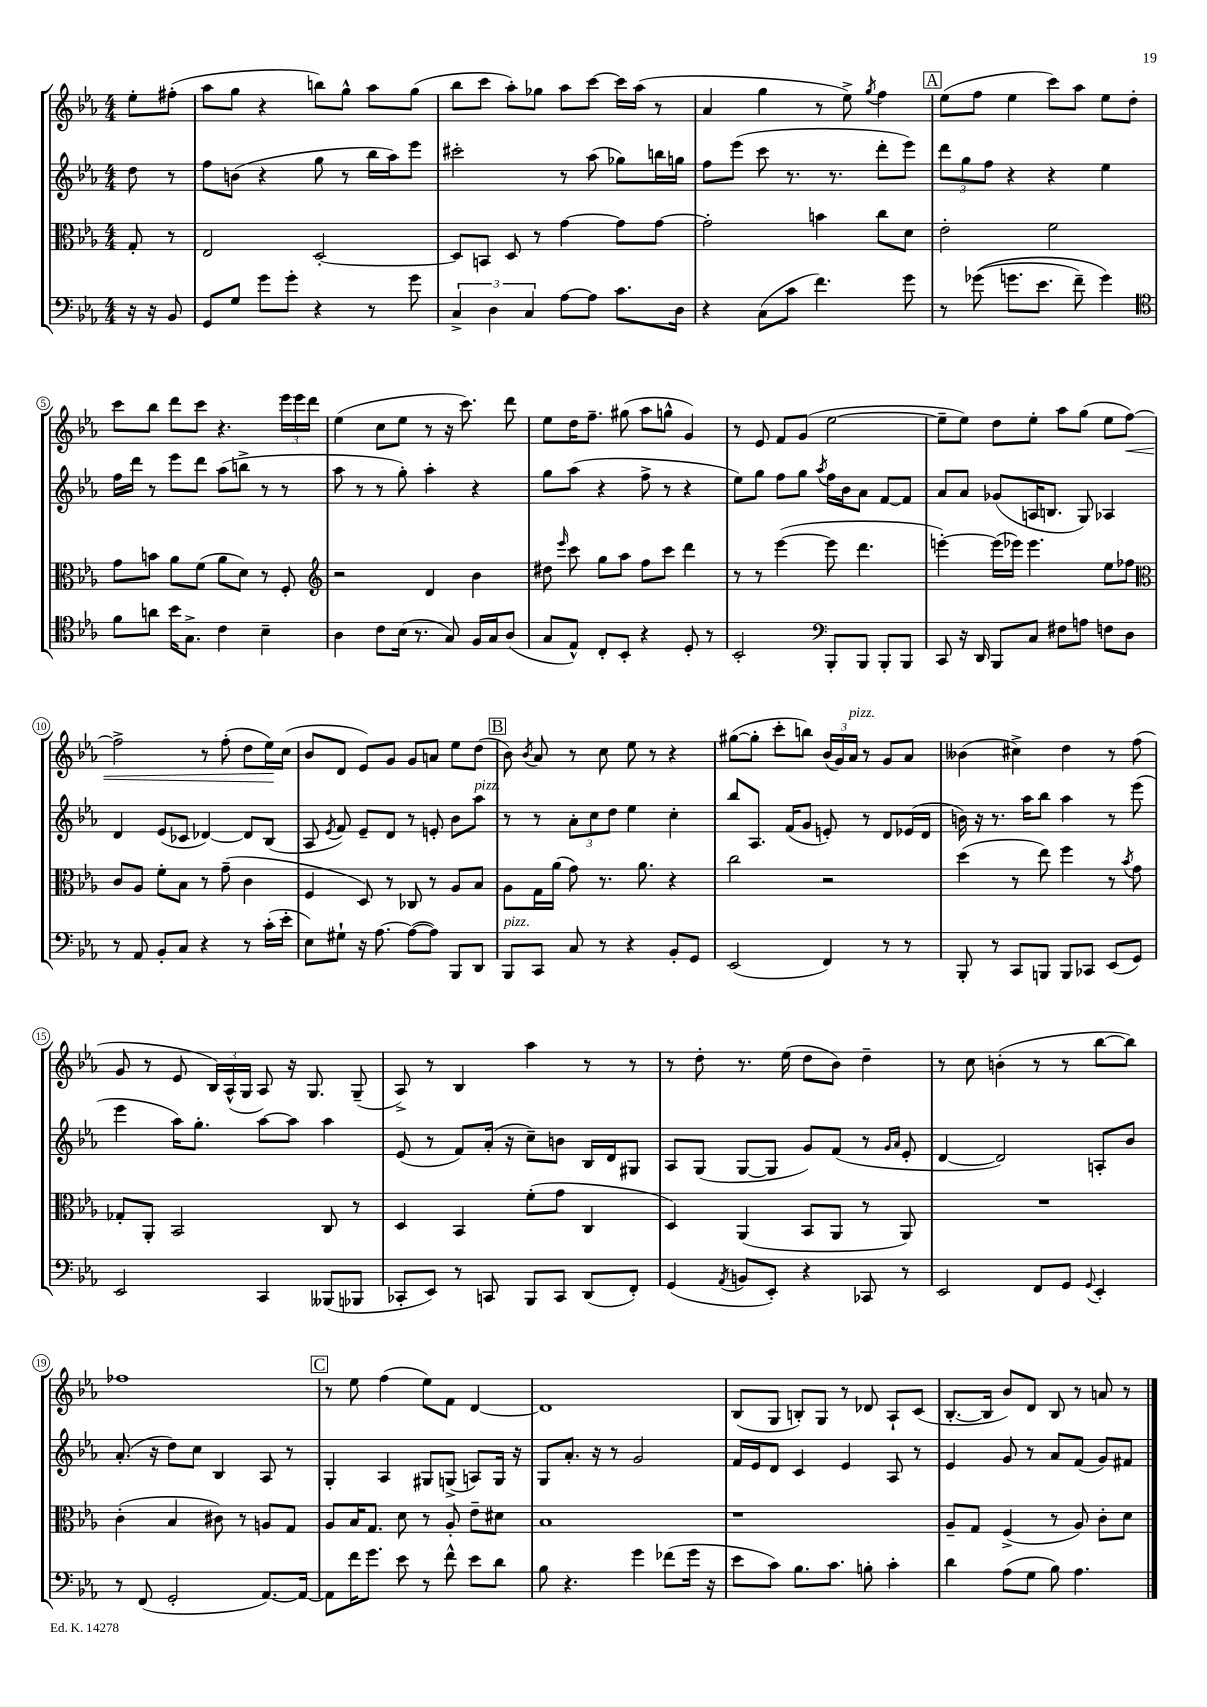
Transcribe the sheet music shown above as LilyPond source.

<<
\new StaffGroup <<
\new Staff = "s0" {
    \clef treble \key ees \major \numericTimeSignature \time 4/4 \partial 4
    \autoBeamOff ees''8[-. fis''8]-.( |
    aes''8[ g''8] r4 b''8[) g''8]-^ aes''8[ g''8]( |
    bes''8[ c'''8] aes''8[-.) ges''8] aes''8[ c'''8]~ c'''16[ aes''16]( r8 |
    aes'4 g''4 r8 ees''8->) \acciaccatura { g''8 } f''4 |
    \mark \markup { \box "A" } ees''8[( f''8] ees''4 c'''8[) aes''8] ees''8[ d''8]-. |
    c'''8[ bes''8] d'''8[ c'''8] r4. \tuplet 3/2 { ees'''16[ ees'''16 d'''16] } |
    ees''4( c''8[ ees''8] r8 r16 c'''8.) d'''8 |
    ees''8[ d''16 f''8.]-- gis''8( aes''8[ g''8]-^ g'4) |
    r8 ees'8 f'8[ g'8]( ees''2~ |
    ees''8[-- ees''8]) d''8[ ees''8]-. aes''8[ g''8]( ees''8[ f''8]~\<) |
    f''2-> r8 f''8-.( d''8[ ees''16\!) c''16]( |
    bes'8[ d'8] ees'8[) g'8] g'8[ a'8] ees''8[ d''8]( |
    \mark \markup { \box "B" } bes'8) \acciaccatura { bes'8 } aes'8 r8 c''8 ees''8 r8 r4 |
    gis''8[~( gis''8]-. c'''8[-. b''8]) \tuplet 3/2 { bes'16[( g'16) aes'16]^\markup { \italic "pizz." } } r8 g'8[ aes'8] |
    beses'4( cis''4->) d''4 r8 f''8( |
    g'8 r8 ees'8 \tuplet 3/2 { bes16[) aes16-^( g16] } aes8) r16 g8. g8--( |
    aes8->) r8 bes4 aes''4 r8 r8 |
    r8 d''8-. r8. ees''16( d''8[ bes'8]) d''4-- |
    r8 c''8 b'4-.( r8 r8 bes''8[~ bes''8]) |
    fes''1 |
    \mark \markup { \box "C" } r8 ees''8 f''4( ees''8[) f'8] d'4~ |
    d'1 |
    bes8[( g8] b8[-.) g8] r8 des'8 aes8[-! c'8]( |
    bes8.[~-. bes16] bes'8[) d'8] bes8 r8 a'8 r8 \bar "|." |
}
\new Staff = "s1" {
    \clef treble \key ees \major \numericTimeSignature \time 4/4 \partial 4
    \autoBeamOff d''8 r8 |
    f''8[ b'8]( r4 g''8 r8 bes''16[ aes''16) ees'''8] |
    cis'''2-. r8 aes''8( ges''8[) b''16 g''16] |
    f''8[ ees'''8]( c'''8 r8. r8. d'''8[-. ees'''8]) |
    \mark \markup { \box "A" } \tuplet 3/2 { d'''8[ g''8 f''8] } r4 r4 ees''4 |
    f''16[ d'''16] r8 ees'''8[ d'''8] aes''8[( b''8]-> r8 r8 |
    aes''8 r8 r8 g''8-.) aes''4-. r4 |
    g''8[ aes''8]( r4 f''8-> r8 r4 |
    ees''8[) g''8] f''8[ g''8] \acciaccatura { aes''8 } f''16[ bes'16 aes'8] f'8[~ f'8] |
    aes'8[ aes'8] ges'8[( a16 b8.] g8) aes4 |
    d'4 ees'8[( ces'8] des'4~) des'8[ bes8]( |
    aes8 \acciaccatura { ees'8 } f'8) ees'8[-- d'8] r8 e'8-. bes'8[ aes''8]^\markup { \italic "pizz." } |
    \mark \markup { \box "B" } r8 r8 \tuplet 3/2 { aes'8[-. c''8 d''8] } ees''4 c''4-. |
    bes''8[ aes8.] f'16[( g'8] e'8-.) r8 d'8[ ees'16( d'16] |
    b'16) r16 r8. aes''16[ bes''8] aes''4 r8 ees'''8( |
    ees'''4 aes''16[) g''8.]-. aes''8[~ aes''8] aes''4 |
    ees'8( r8 f'8[) aes'16]-.( r16 c''8[--) b'8] bes16[ d'16 gis8] |
    aes8[ g8]( g8[~ g8] g'8[) f'8]( r8 \grace { g'16[ aes'16] } ees'8-. |
    d'4~ d'2) a8[-. bes'8] |
    aes'8.-.( r16 d''8[) c''8] bes4 aes8 r8 |
    \mark \markup { \box "C" } g4-. aes4 gis8[ g8]->( a8[) g16] r16 |
    g8[ aes'8.]-. r16 r8 g'2 |
    f'16[ ees'16 d'8] c'4 ees'4 aes8 r8 |
    ees'4 g'8 r8 aes'8[ f'8]( g'8[) fis'8] \bar "|." |
}
\new Staff = "s2" {
    \clef alto \key ees \major \numericTimeSignature \time 4/4 \partial 4
    \autoBeamOff g8-. r8 |
    ees2 d2~-. |
    d8[ b,8] d8 r8 g'4~ g'8[ g'8]~ |
    g'2-. b'4 c''8[ d'8] |
    \mark \markup { \box "A" } ees'2-. f'2 |
    g'8[ b'8] aes'8[ f'8]( aes'8[ d'8]) r8 f8-. |
    \clef treble r2 d'4 bes'4 |
    dis''8 \grace { ees'''16 } c'''8 g''8[ aes''8] f''8[ c'''8] d'''4 |
    r8 r8 ees'''4~( ees'''8 d'''4. |
    e'''4~-.) e'''16[( ees'''16]) ees'''4. ees''8[ fes''8] |
    \clef alto c'8[ aes8] f'8[-. bes8] r8 g'8--( c'4 |
    f4 d8) r8 ces8 r8 aes8[ bes8] |
    \mark \markup { \box "B" } aes8[ g16 aes'16]( g'8) r8. aes'8. r4 |
    c''2 r2 |
    d''4( r8 ees''8) f''4 r8 \acciaccatura { bes'8 } g'8 |
    ges8[-. aes,8]-. bes,2 c8 r8 |
    d4 bes,4 f'8[-.( g'8] c4 |
    d4) aes,4( bes,8[ aes,8] r8 aes,8) |
    R1 |
    c'4-.( bes4 cis'8) r8 a8[ g8] |
    \mark \markup { \box "C" } aes8[ bes16 g8.] d'8 r8 aes8-. ees'8[-- dis'8] |
    bes1 |
    r1 |
    aes8[-- g8] f4->( r8 aes8) c'8[-. d'8] \bar "|." |
}
\new Staff = "s3" {
    \clef bass \key ees \major \numericTimeSignature \time 4/4 \partial 4
    \autoBeamOff r16 r16 bes,8 |
    g,8[ g8] g'8[ g'8]-. r4 r8 g'8 |
    \tuplet 3/2 { c4-> d4 c4 } aes8[~ aes8] c'8.[ d16] |
    r4 c8[( c'8] f'4.) g'8 |
    \mark \markup { \box "A" } r8 ges'8(\( g'8.[ ees'8.] f'8--) g'4\) |
    \clef tenor f'8[ a'8] bes'16[ g8.]-> c'4 bes4-- |
    aes4 c'8[ bes16]( r8. g8) f16[ g16 aes8]( |
    g8[ ees8]-^) c8[-. bes,8]-. r4 d8-. r8 |
    bes,2-. \clef bass bes,,8[-. bes,,8] bes,,8[-. bes,,8] |
    c,8 r16 d,16 bes,,8[ c8] fis8[ a8] f8[ d8] |
    r8 aes,8 bes,8[-. c8] r4 r8 c'16[-.( ees'16]-. |
    ees8[) gis8]-! r16 aes8.~ aes8[~( aes8]) bes,,8[ d,8] |
    \mark \markup { \box "B" } bes,,8[^\markup { \italic "pizz." } c,8] c8 r8 r4 bes,8[-. g,8] |
    ees,2( f,4) r8 r8 |
    bes,,8-. r8 c,8[ b,,8] b,,8[ ces,8] ees,8[( g,8]) |
    ees,2 c,4 beses,,8[( bes,,8] |
    ces,8[-. ees,8]) r8 c,8 bes,,8[ c,8] d,8[( f,8]-.) |
    g,4( \acciaccatura { aes,8 } b,8[ ees,8]-.) r4 ces,8 r8 |
    ees,2 f,8[ g,8] \appoggiatura { g,8 } ees,4-. |
    r8 f,8( g,2-. aes,8.[~) aes,16]~ |
    \mark \markup { \box "C" } aes,8[ f'16 g'8.] ees'8 r8 f'8-^ ees'8[ d'8] |
    bes8 r4. g'4 fes'8[( g'16] r16 |
    ees'8[ c'8]) bes8.[ c'8.] b8-. c'4-. |
    d'4 aes8[( g8] bes8) aes4. \bar "|." |
}
>>
>>
\layout { \context { \Score \override BarNumber.stencil = #(make-stencil-circler 0.1 0.3 ly:text-interface::print) } }
